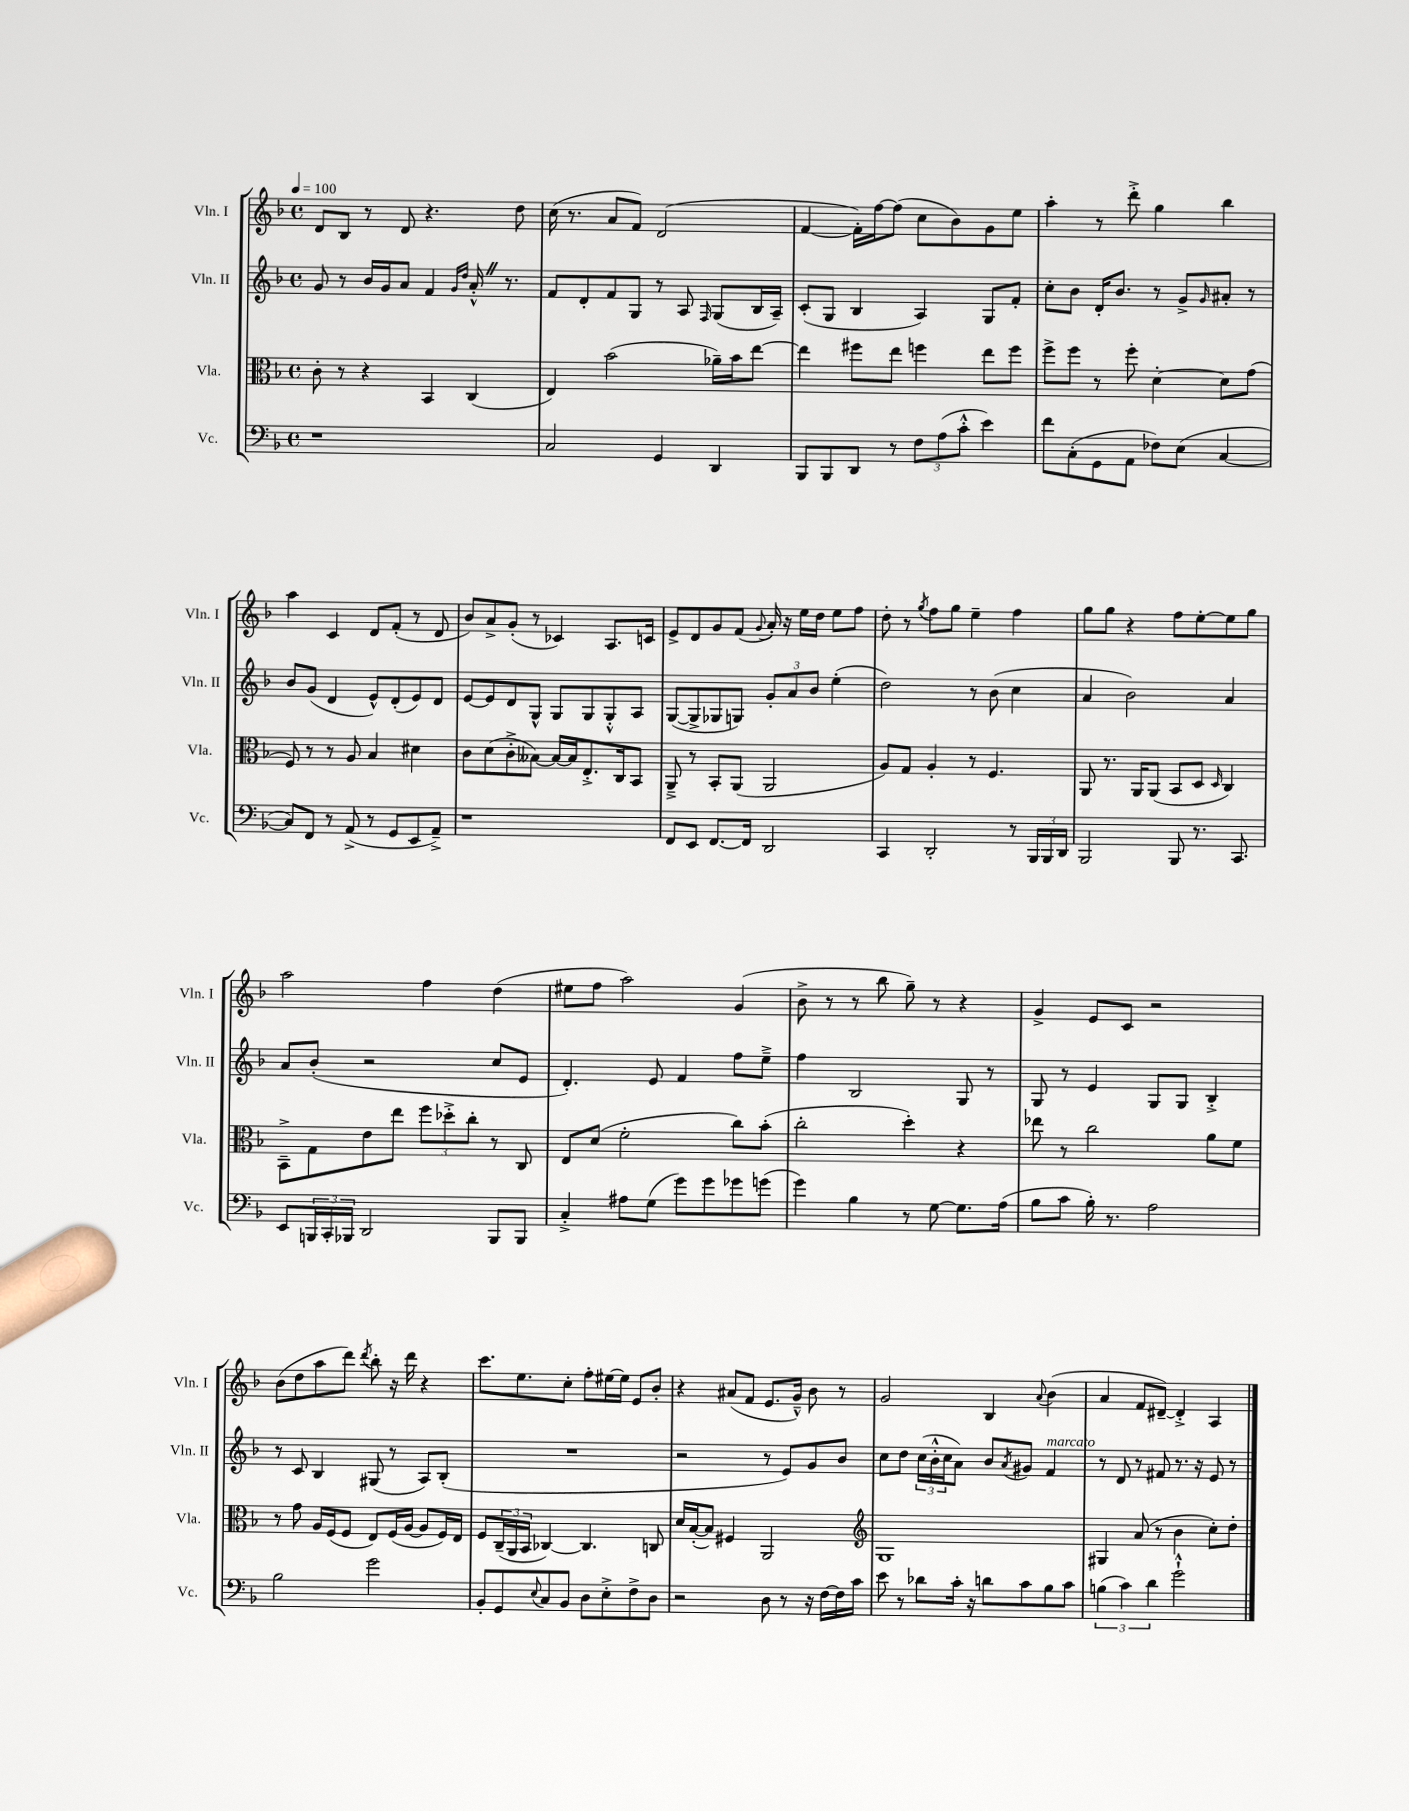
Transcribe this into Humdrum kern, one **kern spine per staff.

**kern	**kern	**kern	**kern
*staff4	*staff3	*staff2	*staff1
*clefF4	*clefC3	*clefG2	*clefG2
*k[b-]	*k[b-]	*k[b-]	*k[b-]
*M4/4	*M4/4	*M4/4	*M4/4
*met(c)	*met(c)	*met(c)	*met(c)
*MM100	*MM100	*MM100	*MM100
1r	8c'	8g	8d
.	8r	8r	8B-
.	4r	16b-	8r
.	.	16g	.
.	.	8a	8d
.	4BB-	4f	4.r
.	.	16qqg	.
.	.	16qqdd	.
.	(4C	16a'^^	.
.	.	8.r	.
.	.	.	8dd
=	=	=	=
2C	4E)	8f	(16cc
.	.	.	8.r
.	.	8d'	.
.	(2b-	8f	8a
.	.	8G	8f)
4GG	.	8r	(2d
.	.	8A	.
.	.	16qqF	.
4DD	16a-~)	(8G	.
.	16b-	.	.
.	[8ee	16B-	.
.	.	16A~)	.
=	=	=	=
8BBB-	4ee]	(8c'	[4f
8BBB-	.	8G	.
8DD	8ff#	4B-	16f'])
.	.	.	[16ff
8r	8ee	.	(8ff]
12F	4ff	4A)	8cc
(12A	.	.	.
.	.	.	8b-)
12c'^^	.	.	.
4e)	8ee	8G	8g
.	8ff	8f'	8ee
=	=	=	=
8f	8ff^	8cc'	4aa'
(8C'	8ff	8b-	.
8GG	8r	16d'	8r
.	.	8.b-	.
8AA	8ff'	.	8ddd'^
8F-)	[4d'	8r	4gg
(8E	.	8g^	.
.	.	16qqg	.
[4C	8d]	8a#'	4bb-
.	(8g	8r	.
=	=	=	=
8C])	8F)	8b-	4aa
8FF	8r	(8g	.
8r	8r	4d	4c
(8AA^	8A	.	.
8r	4B-	8e^^)	8d
8GG	.	(8d'	(8f'
8EE	4d#	8e)	8r
8AA~^)	.	8d	8d
=	=	=	=
1r	8c	[8e	8b-)
.	(8d	8e]	8a^
.	8c'^	8d	(8g'
.	[8B--)	8G^^	8r
.	16B--_	8G	4c-)
.	16B--]	.	.
.	8.E'^	8G	.
.	.	8G'^^	8.A
.	16C	.	.
.	8BB-	8A	.
.	.	.	16c
=	=	=	=
8FF	8AA~^	([8G	8e^
8EE	8r	8G^]	8d
[8.FF	8BB-'	8G-	8g
.	(8AA	8G)	(8f
16FF]	.	.	.
.	.	.	8qqg
2DD	2AA	12g'	16a')
.	.	.	16r
.	.	12a	.
.	.	.	16ee
.	.	12b-	.
.	.	.	16dd
.	.	(4ee'	8ee
.	.	.	8ff
=	=	=	=
4CC	8A)	2dd)	8dd'
.	8G	.	8r
.	.	.	8qgg
2DD'	4A'	.	8ff
.	.	.	8gg
.	8r	8r	4ee~
.	4.F	(8b-	.
8r	.	4cc	4ff
24BBB-	.	.	.
24BBB-	.	.	.
24DD	.	.	.
=	=	=	=
2BBB-	8AA	4a	8gg
.	8.r	.	8gg
.	.	2b-)	4r
.	16AA	.	.
.	(8AA	.	.
8BBB-	8BB-	.	8ff
8.r	8D	.	[8ee'
.	16qqD	.	.
.	4C)	4a	8ee]
8.CC	.	.	.
.	.	.	8gg
=	=	=	=
8EE	8BB-~^	8a	2aa
24BBB	8G	(8b-'	.
24CC'	.	.	.
24BBB-	.	.	.
2DD	8e	2r	.
.	8ee	.	.
.	12ff	.	4ff
.	12dd-'^	.	.
.	12cc'	.	.
8BBB-	8r	8cc	(4dd
8BBB-	8C	8e	.
=	=	=	=
4C'^	8E	4.d')	8ee#
.	(8d	.	8ff
8A#	2f'	.	2aa)
(8G	.	8e	.
8g)	.	4f	.
8g	.	.	.
8g-	8cc)	8ff	(4g
(8g	(8b-'	8ee~^	.
=	=	=	=
4g)	2cc'	4ff	8b-^
.	.	.	8r
4B-	.	2B-	8r
.	.	.	8bb-
8r	4dd')	.	8gg~)
[8G	.	.	8r
8.G]	4r	8G	4r
.	.	8r	.
(16A	.	.	.
=	=	=	=
8B-	8ee-	8G	4g^
8c	8r	8r	.
16B-')	2cc	4e	8e
8.r	.	.	.
.	.	.	8c
2A	.	8G	2r
.	.	8G	.
.	8a	4B-'^	.
.	8f	.	.
=	=	=	=
2B-	8r	8r	(8b-
.	8g	8c	8dd
.	16A	4B-	8aa
.	(16F	.	.
.	8F	.	8ddd)
.	.	.	8qddd
2g	8E)	(8G#	8bb-'
.	(16F	8r	16r
.	[16A	.	16ddd
.	8A]	8A)	4r
.	16F)	(8B-'	.
.	16E	.	.
=	=	=	=
8BB-'	8F	1r	8.ccc
8GG	(24C~	.	.
.	24AA	.	.
.	.	.	8.ee
.	24BB-	.	.
8qqE	.	.	.
8C	[4C-)	.	.
8BB-	.	.	8cc'
8D	4.C-]	.	8ff'
8E'^	.	.	[16ee#
.	.	.	16ee#]
8F^	.	.	8e
8D	8C	.	8b-'
=	=	=	=
2r	16d	2r	4r
.	([16B-'	.	.
.	8B-])	.	.
.	4F#	.	(8a#
.	.	.	8f
8D	2AA	8r	8.e
8r	.	8e)	.
.	.	.	16g~^^)
16r	.	8g	8b-
[16F	.	.	.
16F]	.	8b-	8r
16c	.	.	.
=	=	=	=
*	*clefG2	*	*
8e	1G	8cc	2g
8r	.	8dd	.
8d-	.	(24cc	.
.	.	24b-'^^	.
.	.	24cc	.
16c'	.	8a)	.
16r	.	.	.
8d	.	8b-	4B-
.	.	8qa	.
8c	.	8g#	.
.	.	.	8qqa
8B-	.	4f	(4b-
8c	.	.	.
=	=	=	=
(6B	4G#	8r	4a
.	.	8d	.
6c)	.	.	.
.	(8a	8r	8f
6d	.	.	.
.	8r	8f#	[8d#~)
2g`^^	4b-	8.r	4d#'^]
.	.	16r	.
.	8cc')	8e	4A
.	8dd'	8r	.
==	==	==	==
*-	*-	*-	*-
